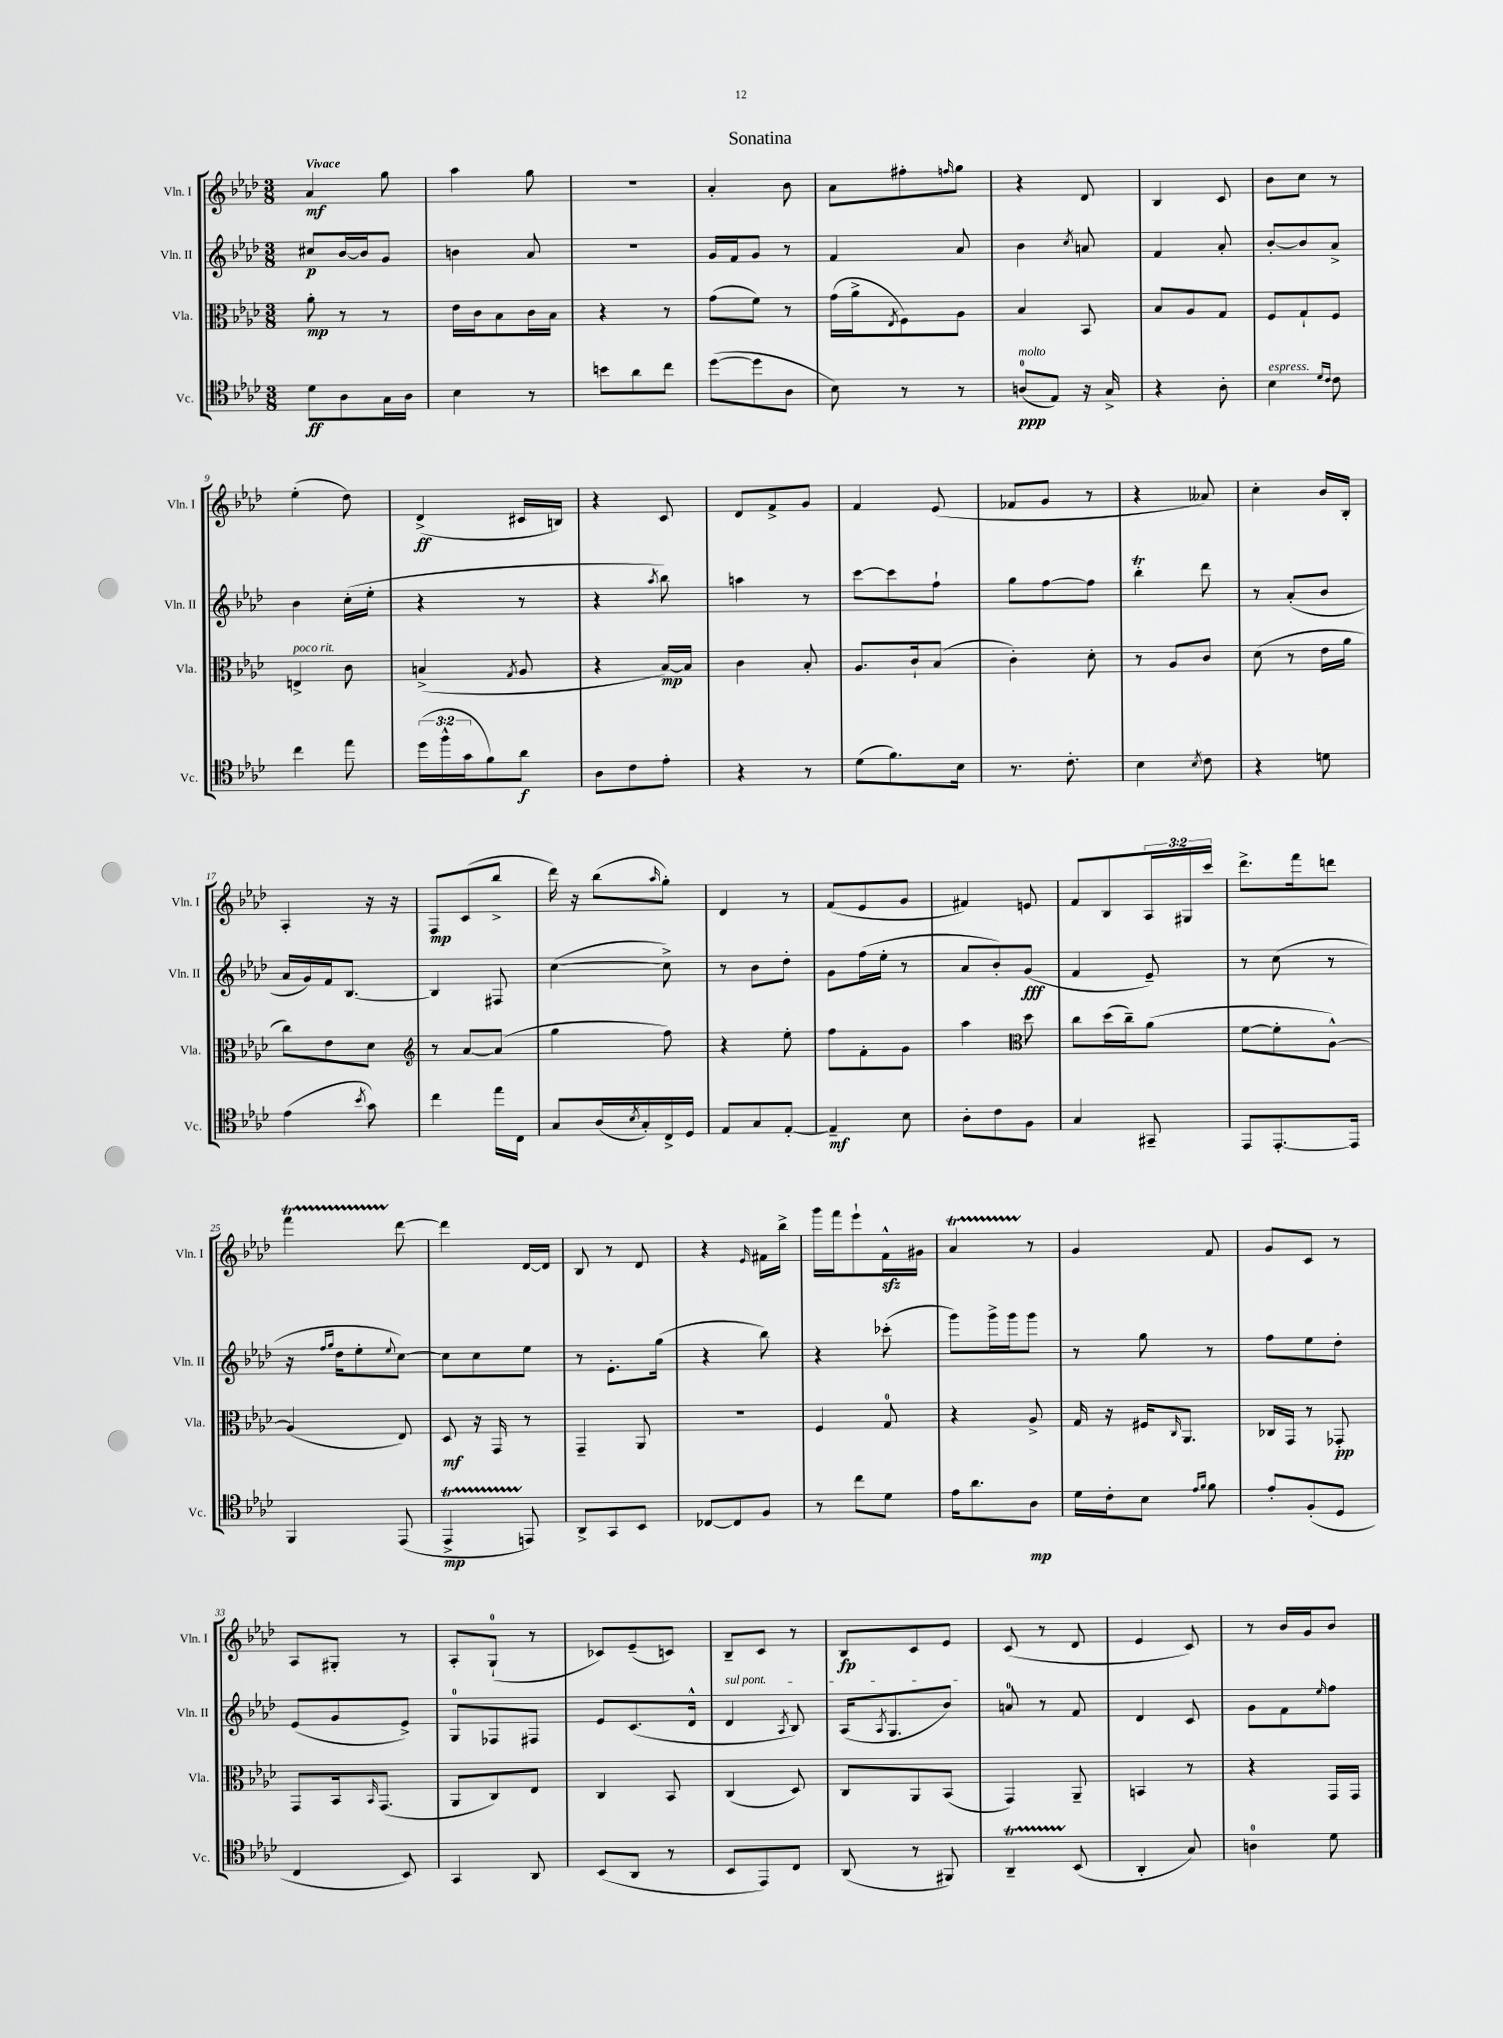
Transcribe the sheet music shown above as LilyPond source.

\header { title = "Sonatina" }
<<
\new StaffGroup <<
\new Staff = "s0" \with { instrumentName = "Vln. I" shortInstrumentName = "Vln. I" } {
    \clef treble \key aes \major \numericTimeSignature \time 3/8 \override Staff.TupletNumber.text = #tuplet-number::calc-fraction-text \tempo "Vivace"
    aes'4\mf g''8 |
    aes''4 g''8 |
    R4. |
    aes'4-. bes'8 |
    aes'8 fis''8-. \grace { f''16 } g''8 |
    r4 des'8 |
    bes4 c'8 |
    bes'8 c''8 r8 |
    ees''4-.( des''8) |
    des'4->\ff( cis'16 b16) |
    r4 c'8 |
    des'8 f'8-> g'8 |
    f'4 ees'8( |
    fes'8 g'8 r8 |
    r4 aeses'8) |
    c''4-. bes'16 bes16-. |
    aes4-. r16 r16 |
    f8\mp c'8( bes''8-> |
    des'''16) r16 bes''8( \grace { aes''16 } g''8-.) |
    des'4 r8 |
    f'8( ees'8 g'8 |
    fis'4) e'8 |
    f'8 bes8 \tuplet 3/2 { aes16 gis16 c'''16 } |
    des'''8.-> f'''16 d'''8 |
    f'''4\startTrillSpan des'''8~\stopTrillSpan |
    des'''4 des'16~ des'16 |
    bes8 r8 des'8 |
    r4 \grace { ees'16 } fis'16 bes''16-> |
    g'''16 f'''16 ees'''8-! f'16-^\sfz gis'16 |
    aes'4\startTrillSpan r8\stopTrillSpan |
    g'4 f'8 |
    g'8 c'8 r8 |
    aes8 gis8-. r8 |
    aes8-. g8-0-!( r8 |
    ces'8) ees'8--( c'8) |
    bes8-- c'8 r8 |
    bes8\fp c'8 ees'8 |
    c'8( r8 des'8 |
    ees'4 c'8) |
    r8 bes'16 g'16 bes'8 \bar "|." |
}
\new Staff = "s1" \with { instrumentName = "Vln. II" shortInstrumentName = "Vln. II" } {
    \clef treble \key aes \major \numericTimeSignature \time 3/8
    cis''8\p bes'16~ bes'16 g'8 |
    b'4 aes'8 |
    R4. |
    g'16 f'16 g'8 r8 |
    f'4 aes'8 |
    bes'4 \acciaccatura { c''8 } a'8 |
    f'4 aes'8-. |
    bes'8~-. bes'8 aes'8-> |
    bes'4 c''16-.( ees''16-. |
    r4 r8 |
    r4 \acciaccatura { aes''8 } bes''8) |
    a''4 r8 |
    c'''8~ c'''8 f''8-! |
    g''8 f''8~ f''8 |
    bes''4-.\trill des'''8 |
    r8 aes'8-.( bes'8 |
    aes'16 g'16) f'16 bes8.~ |
    bes4 fis8 |
    c''4~( c''8->) |
    r8 bes'8 des''8-. |
    g'8 f''16( ees''16-. r8 |
    aes'8 bes'8-.) g'8\fff( |
    f'4 ees'8--) |
    r8 c''8( r8 |
    r16 \grace { f''16 g''16 } des''16 ees''8-. \appoggiatura { ees''8 } c''8~) |
    c''8 c''8 ees''8 |
    r8 ees'8.-. g''16( |
    r4 bes''8) |
    r4 ces'''8-.( |
    g'''8) g'''16-> g'''16 g'''8 |
    r8 g''8 r8 |
    f''8 ees''8 des''8-. |
    ees'8( g'8 ees'8->) |
    g8-0 fes8 fis8 |
    ees'8 c'8.( des'16-^ |
    \once \override TextSpanner.bound-details.left.text = \markup { \italic "sul pont." } des'4\startTextSpan \acciaccatura { aes8 } bes8) |
    aes16( \acciaccatura { aes8 } g8. bes'8\stopTextSpan) |
    a'8-0 r8 f'8 |
    des'4 c'8 |
    g'8 f'8 \grace { ees''16 } f''8 \bar "|." |
}
\new Staff = "s2" \with { instrumentName = "Vla." shortInstrumentName = "Vla." } {
    \clef alto \key aes \major \numericTimeSignature \time 3/8
    aes'8-.\mp r8 r8 |
    ees'16 c'16 bes8 c'16 bes16 |
    r4 r8 |
    g'8( f'8) r8 |
    g'16( aes'16-> \acciaccatura { ees8 } f8) aes8 |
    bes4 bes,8 |
    bes8 aes8 g8 |
    f8 g8-! f8 |
    e4->^\markup { \italic "poco rit." } c'8 |
    b4->( \acciaccatura { g8 } aes8 |
    r4 bes16~\mp) bes16 |
    c'4 bes8-. |
    aes8. c'16-! bes8( |
    c'4-.) des'8-. |
    r8 aes8 c'8 |
    des'8( r8 ees'16 aes'16 |
    c''8) ees'8 des'8 |
    \clef treble r8 aes'8~ aes'8( |
    g''4 f''8) |
    r4 ees''8-. |
    f''8 f'8-. g'8 |
    aes''4 \clef alto des''8 |
    c''8 des''16( c''16--) aes'8( |
    f'8~ f'8-. aes8~-^) |
    aes4( ees8) |
    des8\mf r16 g,16 r8 |
    g,4-- aes,8 |
    R4. |
    f4 g8-0 |
    r4 aes8-> |
    g16 r16 fis16 \grace { c16 } aes,8. |
    ces16 g,16 r8 ges,8-.\pp |
    g,8 bes,16 \grace { bes,16 } g,8.( |
    aes,8 c8) ees8 |
    c4 bes,8 |
    c4( des8) |
    c8 aes,8 bes,8( |
    g,4) aes,8-- |
    b,4 r8 |
    r4 g,16 g,16 \bar "|." |
}
\new Staff = "s3" \with { instrumentName = "Vc." shortInstrumentName = "Vc." } {
    \clef tenor \key aes \major \numericTimeSignature \time 3/8 \override Staff.TupletNumber.text = #tuplet-number::calc-fraction-text
    des'8\ff aes8 g16 aes16 |
    bes4 r8 |
    b'8 aes'8 c''8 |
    des''8~( des''8 aes8 |
    bes8) r8 r8 |
    a8-0\ppp^\markup { \italic "molto" }( ees8) r16 g16-> |
    r4 aes8-. |
    bes4^\markup { \italic "espress." } \grace { des'16 c'16 } c'8 |
    c''4 ees''8 |
    \tuplet 3/2 { des''16( f''16-^ g'16 } f'8) aes'8\f |
    aes8 c'8 ees'8-. |
    r4 r8 |
    des'8( f'8.) bes16 |
    r8. c'8.-. |
    bes4 \acciaccatura { bes8 } c'8 |
    r4 d'8 |
    ees'4( \acciaccatura { bes'8 } g'8) |
    c''4 ees''16 c16 |
    g8 aes16( \acciaccatura { bes8 } g16-.) c16-> des16 |
    ees8 g8 ees8~-. |
    ees4--\mf bes8 |
    aes8-. c'8 f8 |
    g4 gis,8-- |
    ees,8 ees,8.~-. ees,16 |
    f,4 ees,8( |
    ees,4->\startTrillSpan\mp e,8\stopTrillSpan) |
    aes,8-> g,8 bes,8 |
    ces8~ ces8 f8 |
    r8 c''8 des'8 |
    ees'16 aes'8. aes8\mp |
    des'16 c'16-. bes8 \grace { ees'16 f'16 } f'8 |
    ees'8-. f8-.( des8 |
    c4 bes,8) |
    g,4 aes,8 |
    bes,8( aes,8 r8 |
    bes,8 ees,8) c8 |
    aes,8( r8 fis,8) |
    aes,4--\startTrillSpan bes,8\stopTrillSpan( |
    aes,4-. g8) |
    a4-0 des'8 \bar "|." |
}
>>
>>
